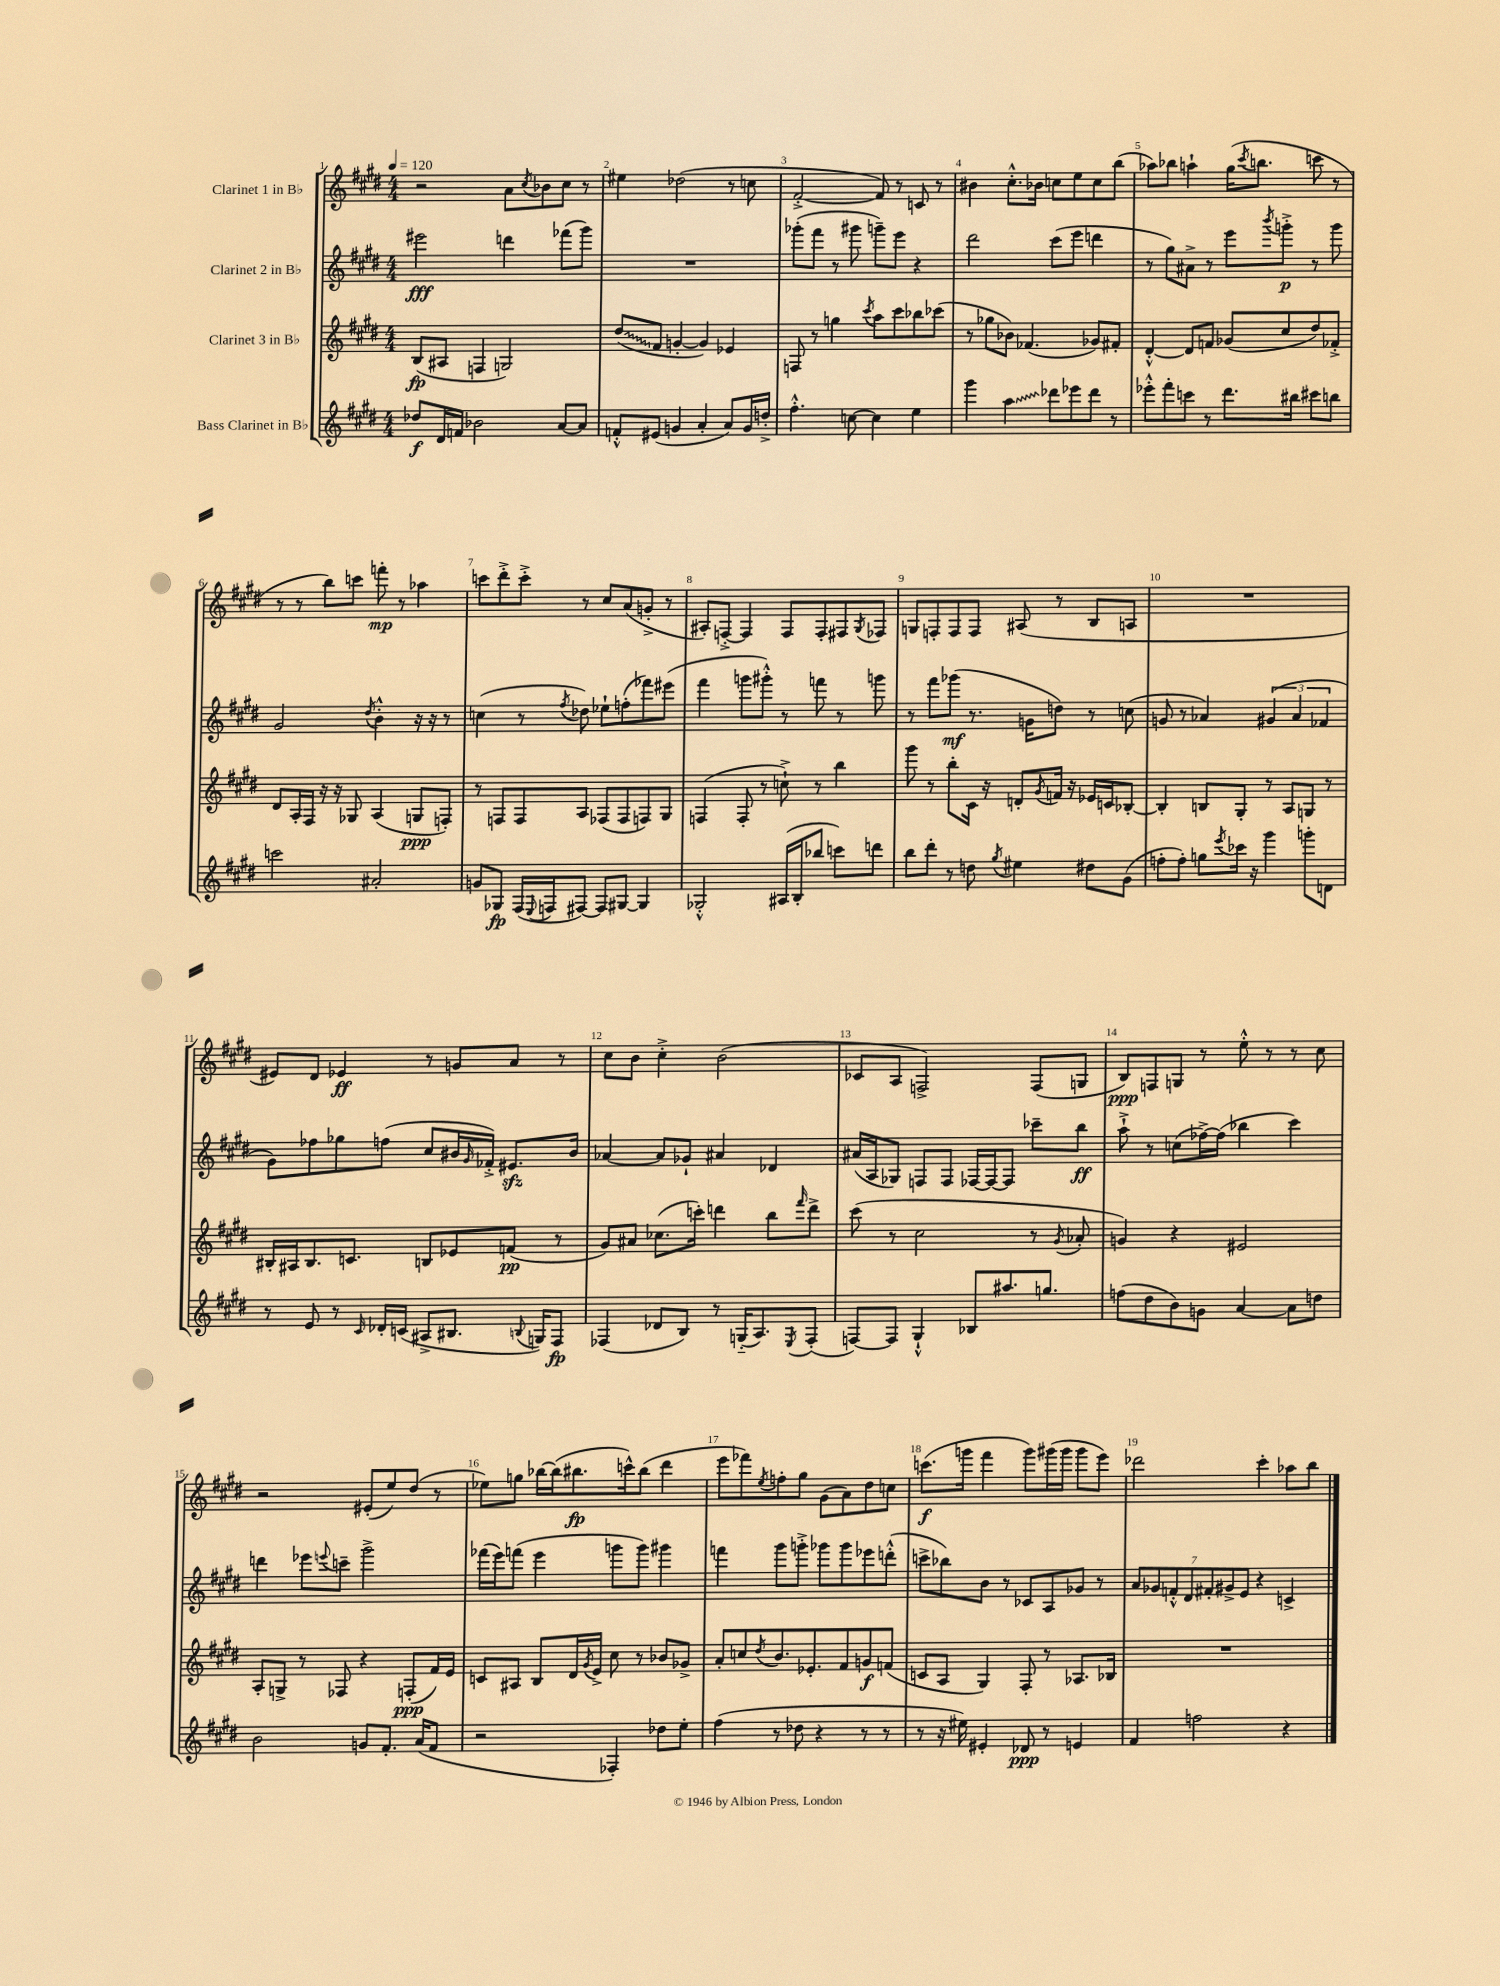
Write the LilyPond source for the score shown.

<<
\new StaffGroup <<
\new Staff = "s0" \with { instrumentName = "Clarinet 1 in Bb" } {
    \clef treble \key e \major \numericTimeSignature \time 4/4 \tempo 4 = 120
    r2 a'8 \acciaccatura { cis''8 } bes'8 cis''8 r8 |
    eis''4 des''2( r8 c''8 |
    fis'2~-.-> fis'8) r8 c'8 r8 |
    bis'4 cis''8.-.-^ bes'16 c''8 e''8 c''8 b''8( |
    aes''8) bes''8 a''4-! gis''16( \acciaccatura { cis'''8 } b''8. c'''8 r8 |
    r8 r8 b''8) c'''8 f'''8-.\mp r8 aes''4 |
    c'''8 dis'''8-.-> c'''8-.-> r8 cis''8 a'8( g'8-.-> r8 |
    ais8-.) f8~-.-> f4 f8 f8-. fis8 \acciaccatura { gis8 } fes8 |
    g8 f8-. f8 f8 ais8( r8 b8 a8 |
    R1 |
    eis'8) dis'8 ees'4\ff r8 g'8 a'8 r8 |
    cis''8 b'8 cis''4-.-> b'2( |
    ces'8 a8 f2->) f8( g8 |
    b8\ppp) f8 g8 r8 e''8-.-^ r8 r8 cis''8 |
    r2 eis'8-.( e''8) dis''8( r8 |
    ees''8) g''8 bes''16~ bes''16( bis''8.\fp c'''16-^) bis''8( dis'''4 |
    e'''8 fes'''8) \acciaccatura { e''8 } f''8-. gis''8 gis'8( a'8) dis''8 c''8 |
    c'''8.\f( g'''16 fis'''4 g'''8) gis'''16( gis'''16 gis'''8 e'''8) |
    des'''2 cis'''4-. aes''8 b''8 \bar "|." |
}
\new Staff = "s1" \with { instrumentName = "Clarinet 2 in Bb" } {
    \clef treble \key e \major \numericTimeSignature \time 4/4
    eis'''2\fff d'''4 fes'''8( gis'''8) |
    R1 |
    ges'''8-.( fis'''8 r8 gis'''8 g'''8--) e'''8 r4 |
    dis'''2 cis'''8( e'''8 d'''4 |
    r8 gis''8) ais'8-> r8 e'''8 \acciaccatura { b'''8 } g'''8-.->\p r8 g'''8 |
    gis'2 \acciaccatura { dis''8 } b'4-.-^ r16 r16 r8 |
    c''4( r8 \acciaccatura { fis''8 } des''8) ees''8-! f''8-.( fes'''8) eis'''8( |
    fis'''4 g'''8 gis'''8-.-^) r8 f'''8 r8 g'''8 |
    r8 fis'''8 ges'''8\mf( r8. g'16 d''8) r8 c''8( |
    g'8 r8 aes'4) \tuplet 3/2 { gis'4( aes'4 fes'4 } |
    gis'8) fes''8 ges''8 f''8( cis''8 bis'16 \grace { gis'16 } fes'16-.->) eis'8.\sfz bis'16 |
    aes'4~ aes'8 ges'8-! ais'4 des'4 |
    ais'16( a16 ges8) f8 f8 fes16~ fes16~ fes8 ces'''8-- b''8\ff |
    a''8-!-> r8 c''8( fes''16~->) fes''16( bes''4 cis'''4) |
    d'''4 ees'''8 \appoggiatura { e'''8 } c'''8-- gis'''2-> |
    fes'''16( e'''16) f'''8( e'''4 g'''8 g'''8) gis'''4 |
    f'''4 gis'''8 g'''8-.-> ges'''8 ges'''8 ees'''8 d'''8-.-^( |
    c'''8-> bes''8) b'8 r8 ces'8 a8 ges'8 r8 |
    \tuplet 7/4 { a'8 ges'8 f'8-.-^ dis'8 fis'8-. gis'8-> e'8 } r4 c'4-> \bar "|." |
}
\new Staff = "s2" \with { instrumentName = "Clarinet 3 in Bb" } {
    \clef treble \key e \major \numericTimeSignature \time 4/4
    b8\fp( ais8 f4 g2) |
    \once \override Glissando.style = #'zigzag dis''8\glissando( fis'8 g'4~-. g'4) ees'4 |
    f8 r8 g''4 \acciaccatura { cis'''8 } a''8 cis'''8 bes''8 ces'''8( |
    r8 ges''8 bes'8) fes'4.( ges'8) fis'8-. |
    dis'4~-.-^ dis'8 f'8 ges'8( cis''8 dis''8) fes'8-.-> |
    dis'8 a16-. fis16 r16 r16 ges8 a4( g8\ppp f8-.) |
    r8 f8 f8 a8 fes8( fes8 f8) gis8 |
    f4( f8-. r8 c''8-!->) r8 b''4 |
    gis'''8 r8 b''8-. cis'16 r16 d'8-. \acciaccatura { gis'8 } f'16 r16 ees'16 c'16 bes8~-. |
    bes4-. b8 gis8-. r8 a8 g8 r8 |
    bis16-. ais16 bis8. c'8. b8 ees'8 f'8\pp( r8 |
    gis'8) ais'8 ces''8.( c'''16-.) d'''4 b''8 \grace { fis'''16 } d'''8-> |
    cis'''8( r8 cis''2 r8 \acciaccatura { gis'8 } aes'8-. |
    g'4) r4 eis'2 |
    a8-. g8-> r8 fes8 r4 f8-.\ppp( fis'16) e'16 |
    c'8 ais8 b8 dis'16 \acciaccatura { gis'8 } e'16-> cis''8 r8 bes'8 ges'8-> |
    a'8-. c''8 \acciaccatura { dis''8 } b'8. ees'8.-. fis'8 g'8\f f'8( |
    c'8 a8 gis4) fis8-. r8 aes8. bes16 |
    R1 \bar "|." |
}
\new Staff = "s3" \with { instrumentName = "Bass Clarinet in Bb" } {
    \clef treble \key e \major \numericTimeSignature \time 4/4
    des''8\f dis'16 f'16 bes'2 a'8~ a'8 |
    f'8-.-^ eis'8( g'4 a'4-. a'8) g'16 d''16-.-> |
    fis''4.-.-^ c''8~ c''4 e''4 |
    gis'''4 \once \override Glissando.style = #'zigzag a''4\glissando des'''8 ees'''8 des'''8 r8 |
    ees'''8-.-^ fis'''8-. c'''8 r8 dis'''8. bis''16 cis'''8 b''8 |
    c'''2 ais'2-. |
    g'8 ges8\fp fis16( \appoggiatura { e8 } f16 fis8~) fis8 gis8~ gis4 |
    ges2-.-^ ais16( b16-. bes''8 c'''8) d'''8 |
    b''8 dis'''8-. r8 d''8 \acciaccatura { gis''8 } eis''4 dis''8 gis'8( |
    f''8-. f''8-.) g''8 \acciaccatura { e'''8 } ces'''16 r16 gis'''4 g'''8-. d'8 |
    r8 e'8 r8 \grace { cis'16 } des'16-. c'16( ais8-> bis8. \appoggiatura { b8 } g16) fis8\fp |
    fes4( des'8 b8) r8 g16-_( a8.) \acciaccatura { e8 } fes8-.( |
    f8~) f8 gis4-!-^ bes8 ais''8. g''8. |
    f''8( dis''8 b'8) g'8 a'4~ a'8 d''8 |
    b'2 g'8 fis'8.-. a'16( fis'8 |
    r2 fes4-.) des''8 e''8-. |
    fis''4( r8 des''8 r4 r8 r8 |
    r8 r16 eis''16) eis'4-. des'8\ppp r8 e'4 |
    fis'4 f''2 r4 \bar "|." |
}
>>
>>
\layout { \context { \Score \override BarNumber.break-visibility = ##(#f #t #t) barNumberVisibility = #all-bar-numbers-visible } }
